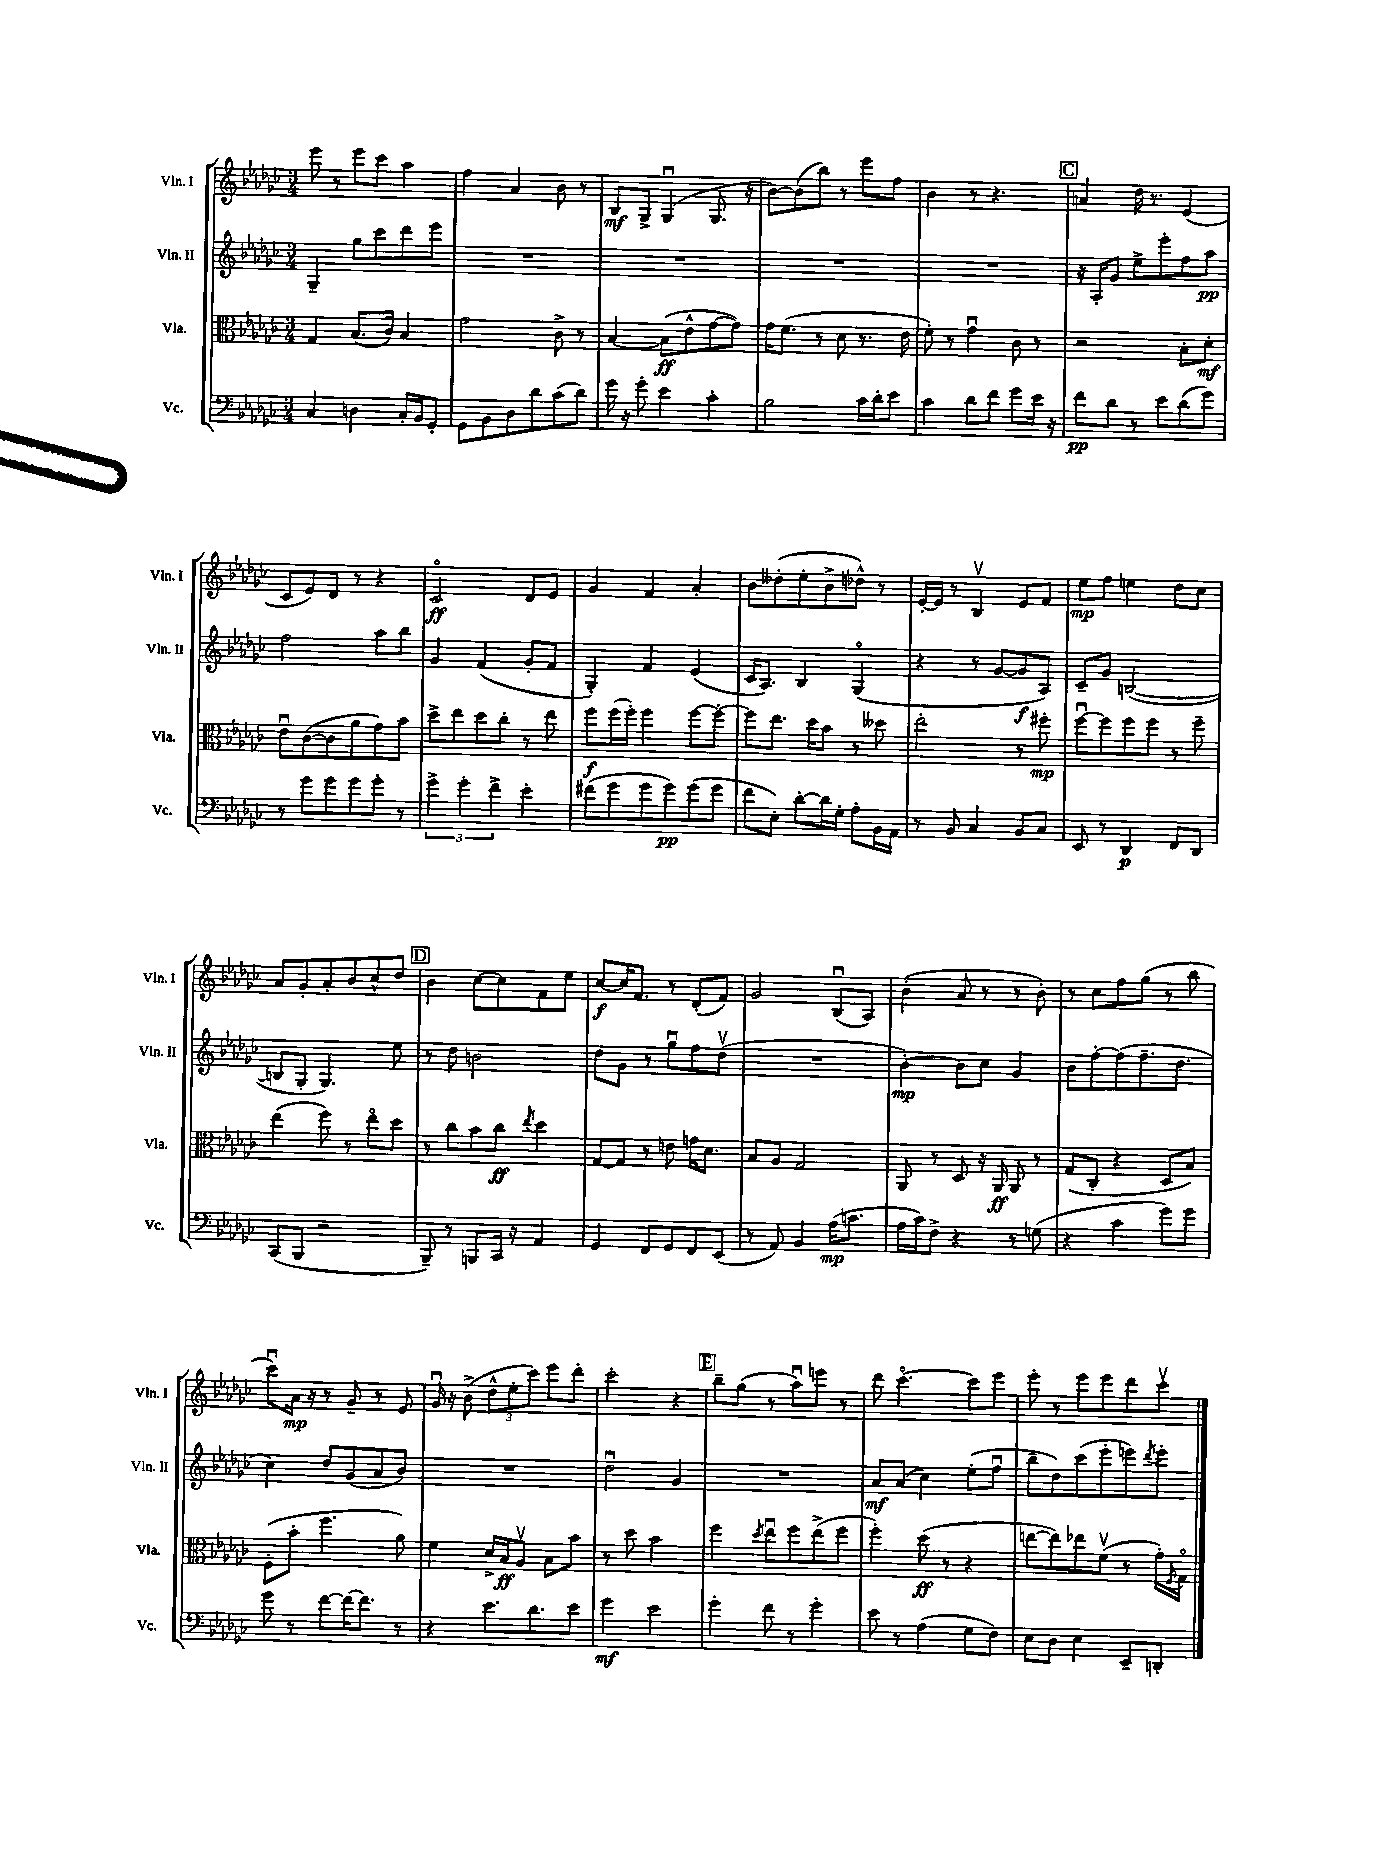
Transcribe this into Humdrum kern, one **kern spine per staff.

**kern	**dynam	**kern	**dynam	**kern	**dynam	**kern	**dynam
*part4	*part4	*part3	*part3	*part2	*part2	*part1	*part1
*staff4	*staff4	*staff3	*staff3	*staff2	*staff2	*staff1	*staff1
*I"Vc.	*	*I"Vla.	*	*I"Vln. II	*	*I"Vln. I	*
*I'Vc.	*	*I'Vla.	*	*I'Vln. II	*	*I'Vln. I	*
*clefF4	*	*clefC3	*	*clefG2	*	*clefG2	*
*k[b-e-a-d-g-c-]	*	*k[b-e-a-d-g-c-]	*	*k[b-e-a-d-g-c-]	*	*k[b-e-a-d-g-c-]	*
*M3/4	*	*M3/4	*	*M3/4	*	*M3/4	*
=102	=102	=102	=102	=102	=102	=102	=102
4C-/	.	4G-/	.	4G-~/	.	8eee-\	.
.	.	.	.	.	.	8r	.
4Dn\	.	(8.B-/L	.	8gg-\L	.	8eee-\L	.
.	.	.	.	8ccc-\	.	8ccc-\J	.
.	.	16c-/Jk)	.	.	.	.	.
16C-'/LL	.	4B-/	.	8ddd-\	.	4aa-\	.
16BB-/J	.	.	.	.	.	.	.
8GG-'/J	.	.	.	8eee-\J	.	.	.
=103	=103	=103	=103	=103	=103	=103	=103
8GG-\L	.	2g-\	.	2.r	.	4ff\	.
8BB-\	.	.	.	.	.	.	.
8D-\	.	.	.	.	.	4a-/	.
8d-\	.	.	.	.	.	.	.
(8c-\	.	8c-^\	.	.	.	8b-\	.
8d-\J)	.	8r	.	.	.	8r	.
=104	=104	=104	=104	=104	=104	=104	=104
16g-\	.	[4B-/	.	2.r	.	8B-/L	mf
16r	.	.	.	.	.	.	.
8g-'\	.	.	.	.	.	8G-^/J	.
4e-\	.	(8B-\L]	ff	.	.	(4G-u/	.
.	.	8e-^^\	.	.	.	.	.
4c-'\	.	[8g-\	.	.	.	8.G-/	.
.	.	8g-\J])	.	.	.	.	.
.	.	.	.	.	.	16r	.
=105	=105	=105	=105	=105	=105	=105	=105
2B-\	.	16g-\KL	.	2.r	.	[8b-\L)	.
.	.	(8.f\J	.	.	.	.	.
.	.	.	.	.	.	(8b-\]	.
.	.	8r	.	.	.	8bb-\J)	.
.	.	8d-\	.	.	.	8r	.
16c-\LL	.	8.r	.	.	.	8eee-\L	.
16d-'\J	.	.	.	.	.	.	.
8e-\J	.	.	.	.	.	8ff\J	.
.	.	16e-\	.	.	.	.	.
=106	=106	=106	=106	=106	=106	=106	=106
4c-\	.	8f'\)	.	2.r	.	4b-\	.
.	.	8r	.	.	.	.	.
8d-\L	.	4g-u\	.	.	.	8r	.
8f\J	.	.	.	.	.	4.r	.
8g-\L	.	8c-\	.	.	.	.	.
16e-\Jk	.	8r	.	.	.	.	.
16r	.	.	.	.	.	.	.
!!LO:REH:place=s1:t=C
=107	=107	=107	=107	=107	=107	=107	=107
8f\L	pp	2r	.	16r	.	4an/	.
.	.	.	.	16A-'/KL	.	.	.
8d-\J	.	.	.	8g-/J	.	.	.
8r	.	.	.	8ee-^\L	.	16dd-\	.
.	.	.	.	.	.	8.r	.
8e-\L	.	.	.	8eee-'\	.	.	.
(8d-\	.	8B-'\L	.	8ff\	.	(4e-/	.
8g-\J)	.	8d-'\J	mf	8aa-\J	pp	.	.
!!LO:LB:g=z
=108	=108	=108	=108	=108	=108	=108	=108
8r	.	8e-u\L	.	2ff\	.	8c-/L	.
8g-\L	.	([8c-\	.	.	.	8e-/)	.
8g-\	.	8c-\]	.	.	.	8d-/J	.
8g-\	.	8a-\	.	.	.	8r	.
8g-'\J	.	8g-\)	.	8aa-\L	.	4r	.
8r	.	8b-\J	.	8bb-\J	.	.	.
=109	=109	=109	=109	=109	=109	=109	=109
6g-^\	.	8dd-^\L	.	4g-/	.	2c-/	ff
.	.	8ee-\	.	.	.	.	.
6g-'\	.	.	.	.	.	.	.
.	.	8dd-\	.	(4f/	.	.	.
6f^\	.	.	.	.	.	.	.
.	.	8cc-'\J	.	.	.	.	.
4e-'\	.	8r	.	8g-'/L	.	8d-/L	.
.	.	8ee-\	.	8f/J	.	8e-/J	.
=110	=110	=110	=110	=110	=110	=110	=110
(8f#X\L	.	8ff\L	f	4G-'/)	.	4g-/	.
8g-\	.	(16ff\L	.	.	.	.	.
.	.	16ff'\JJ)	.	.	.	.	.
8g-\	.	4ff\	.	4f/	.	4f/	.
8g-\)	pp	.	.	.	.	.	.
(8g-\	.	[8ff\L	.	(4e-/	.	4a-'/	.
8g-\J	.	8ff'\J_	.	.	.	.	.
=111	=111	=111	=111	=111	=111	=111	=111
8f\L	.	8ff\L]	.	16c-/KL	.	8b-\L	.
.	.	.	.	8.A-/J)	.	.	.
8E-'\J)	.	8.ee-\J	.	.	.	(8dd--X'\	.
[8d-'\L	.	.	.	4B-/	.	8ee-'\	.
.	.	16dd-\KL	.	.	.	.	.
16d-\L]	.	8b-\J	.	.	.	8b-^\	.
16G-'\JJ	.	.	.	.	.	.	.
8A-'\L	.	8r	.	(4G-/	.	8dd-X^^\J)	.
16BB-\L	.	8dd--X\	.	.	.	8r	.
16AA-\JJ	.	.	.	.	.	.	.
=112	=112	=112	=112	=112	=112	=112	=112
8r	.	2ee-'\	.	4r	.	[16e-'/LL	.
.	.	.	.	.	.	16e-/JJ]	.
8BB-/	.	.	.	.	.	8r	.
4C-/	.	.	.	8r	.	4B-v/	.
.	.	.	.	[8g-/L	.	.	.
8BB-/L	.	8r	.	8g-/]	f	8e-/L	.
8C-/J	.	8ff#X'\	mp	8A-/J)	.	8f/J	.
=113	=113	=113	=113	=113	=113	=113	=113
8EE-/	.	[8ffu\L	.	8c-~/L	.	8ee-\L	mp
8r	.	8ff\]	.	8g-/J	.	8ff\J	.
4DD-/	p	8ff\	.	([2Bn/	.	4een\	.
.	.	8ff\J	.	.	.	.	.
8FF/L	.	8r	.	.	.	8dd-\L	.
8DD-/J	.	8ff~\	.	.	.	8cc-\J	.
!!LO:LB:g=z
=114	=114	=114	=114	=114	=114	=114	=114
(8CC-/L	.	(4ee-\	.	8Bn/L]	.	8a-/L	.
8BBB-/J	.	.	.	8G-'/J	.	8g-'/	.
2r	.	8ff\)	.	4.G-/)	.	8a-'/	.
.	.	8r	.	.	.	8b-/	.
.	.	8ee-\L	.	.	.	8cc-^^/	.
.	.	8dd-\J	.	8ee-\	.	8dd-/J	.
!!LO:REH:place=s1:t=D
=115	=115	=115	=115	=115	=115	=115	=115
8BBB-~/)	.	8r	.	8r	.	4b-\	.
8r	.	8cc-\L	.	8dd-\	.	.	.
8BBBn/L	.	8b-\	.	2bn\	.	[8cc-\L	.
16CC-/Jk	.	8cc-\J	ff	.	.	8cc-\]	.
16r	.	.	.	.	.	.	.
.	.	8qee-/	.	.	.	.	.
4AA-/	.	4dd-\	.	.	.	8f\	.
.	.	.	.	.	.	8ee-\J	.
=116	=116	=116	=116	=116	=116	=116	=116
4GG-/	.	[8G-/L	.	8dd-\L	.	[8cc-/L	f
.	.	8G-/J]	.	8g-\J	.	16cc-/K]	.
.	.	.	.	.	.	8.f/J	.
8FF/L	.	8r	.	8r	.	.	.
8GG-/	.	8en\	.	8gg-u\L	.	8r	.
8FF/	.	16gn\KL	.	8ff\	.	(8d-'/L	.
.	.	8.d-\J	.	.	.	.	.
(8EE-/J	.	.	.	(8dd-v\J	.	8f/J)	.
=117	=117	=117	=117	=117	=117	=117	=117
8r	.	8B-/L	.	2.r	.	2g-/	.
8AA-/)	.	8A-/J	.	.	.	.	.
4BB-/	.	2G-/	.	.	.	.	.
(16A-\KL	mp	.	.	.	.	(8B-u/L	.
8.cn\J	.	.	.	.	.	.	.
.	.	.	.	.	.	8A-/J)	.
=118	=118	=118	=118	=118	=118	=118	=118
16A-\LL	.	8AA-/	.	[4b-'\)	mp	(4b-'\	.
16c-\J)	.	.	.	.	.	.	.
8F^\J	.	8r	.	.	.	.	.
4r	.	8D-/	.	8b-\L]	.	8a-/	.
.	.	16r	.	8cc-\J	.	8r	.
.	.	16AA-/	ff	.	.	.	.
8r	.	8AA-/	.	4g-/	.	8r	.
(8Gn\	.	8r	.	.	.	8b-'\)	.
=119	=119	=119	=119	=119	=119	=119	=119
4r	.	(8G-/L	.	8b-\L	.	8r	.
.	.	8C-'/J	.	[8ff'\	.	8cc-\L	.
4c-\	.	4r	.	(8ff\]	.	8ff\	.
.	.	.	.	8.ff~\	.	(8gg-\J	.
8g-\L)	.	8D-/L	.	.	.	8r	.
.	.	.	.	8.dd-\J	.	.	.
8g-\J	.	8B-/J)	.	.	.	8bb-\	.
!!LO:LB:g=z
=120	=120	=120	=120	=120	=120	=120	=120
8g-\	.	(8F'\L	.	4cc-\)	.	8ccc-u\L)	.
8r	.	8b-'\J	.	.	.	16a-\Jk	mp
.	.	.	.	.	.	16r	.
[8f\L	.	4.ff\	.	8dd-/L	.	8r	.
16f\K_	.	.	.	(8g-/	.	8g-~/	.
8.f\J]	.	.	.	.	.	.	.
.	.	.	.	8a-/	.	8r	.
8r	.	8a-\)	.	8b-/J)	.	8e-/	.
=121	=121	=121	=121	=121	=121	=121	=121
4r	.	4f\	.	2.r	.	16g-u/	.
.	.	.	.	.	.	16r	.
.	.	.	.	.	.	(8b-^\	.
8.e-\L	.	16d-^/LL	.	.	.	12dd-^^\L	.
.	.	16B-/J	ff	.	.	.	.
.	.	.	.	.	.	12ee-'\	.
.	.	8A-v/J	.	.	.	.	.
.	.	.	.	.	.	12ccc-\J)	.
8.d-\	.	.	.	.	.	.	.
.	.	8B-\L	.	.	.	8eee-\L	.
8e-\J	.	8b-\J	.	.	.	8ddd-'\J	.
=122	=122	=122	=122	=122	=122	=122	=122
4g-\	mf	8r	.	2dd-u\	.	2ccc-'\	.
.	.	8dd-\	.	.	.	.	.
2e-\	.	2b-\	.	.	.	.	.
.	.	.	.	4g-/	.	4r	.
!!LO:REH:place=s1:t=E
=123	=123	=123	=123	=123	=123	=123	=123
4g-'\	.	4ff\	.	2.r	.	8bb-~\L	.
.	.	.	.	.	.	(8gg-\J	.
.	.	8qdd-/	.	.	.	.	.
8f\	.	8ee-u\L	.	.	.	8r	.
8r	.	8ff\	.	.	.	8aa-u\L)	.
4g-'\	.	(8ee-^\	.	.	.	8eeen\J	.
.	.	8ff\J	.	.	.	8r	.
=124	=124	=124	=124	=124	=124	=124	=124
8e-\	.	4ff'\)	.	8a-/L	mf	8ddd-\	.
8r	.	.	.	(8a-/J	.	[4.ccc-\	.
(4A-\	.	(8dd-\	ff	4cc-\)	.	.	.
.	.	8r	.	.	.	.	.
8G-\L	.	4r	.	(8ee-'\L	.	8ccc-\L]	.
8F\J)	.	.	.	8ffu\J	.	8eee-\J	.
=125	=125	=125	=125	=125	=125	=125	=125
8E-\L	.	[8een\L	.	8bb-~\L	.	8eee-'\	.
8D-\J	.	8ee\])	.	8dd-\)	.	8r	.
4E-\	.	8ee-X\	.	(8ccc-\	.	8eee-\L	.
.	.	(8fv\J	.	8eee-'\	.	8eee-\	.
8EE-~/L	.	8r	.	8eeen\)	.	8ddd-\	.
.	.	.	.	8qddd-/	.	.	.
8DDn'/J	.	16g-'\LL)	.	8eee'\J	.	8ccc-v\J	.
.	.	8qF/	.	.	.	.	.
.	.	16G-\JJ	.	.	.	.	.
==	==	==	==	==	==	==	==
*-	*-	*-	*-	*-	*-	*-	*-
